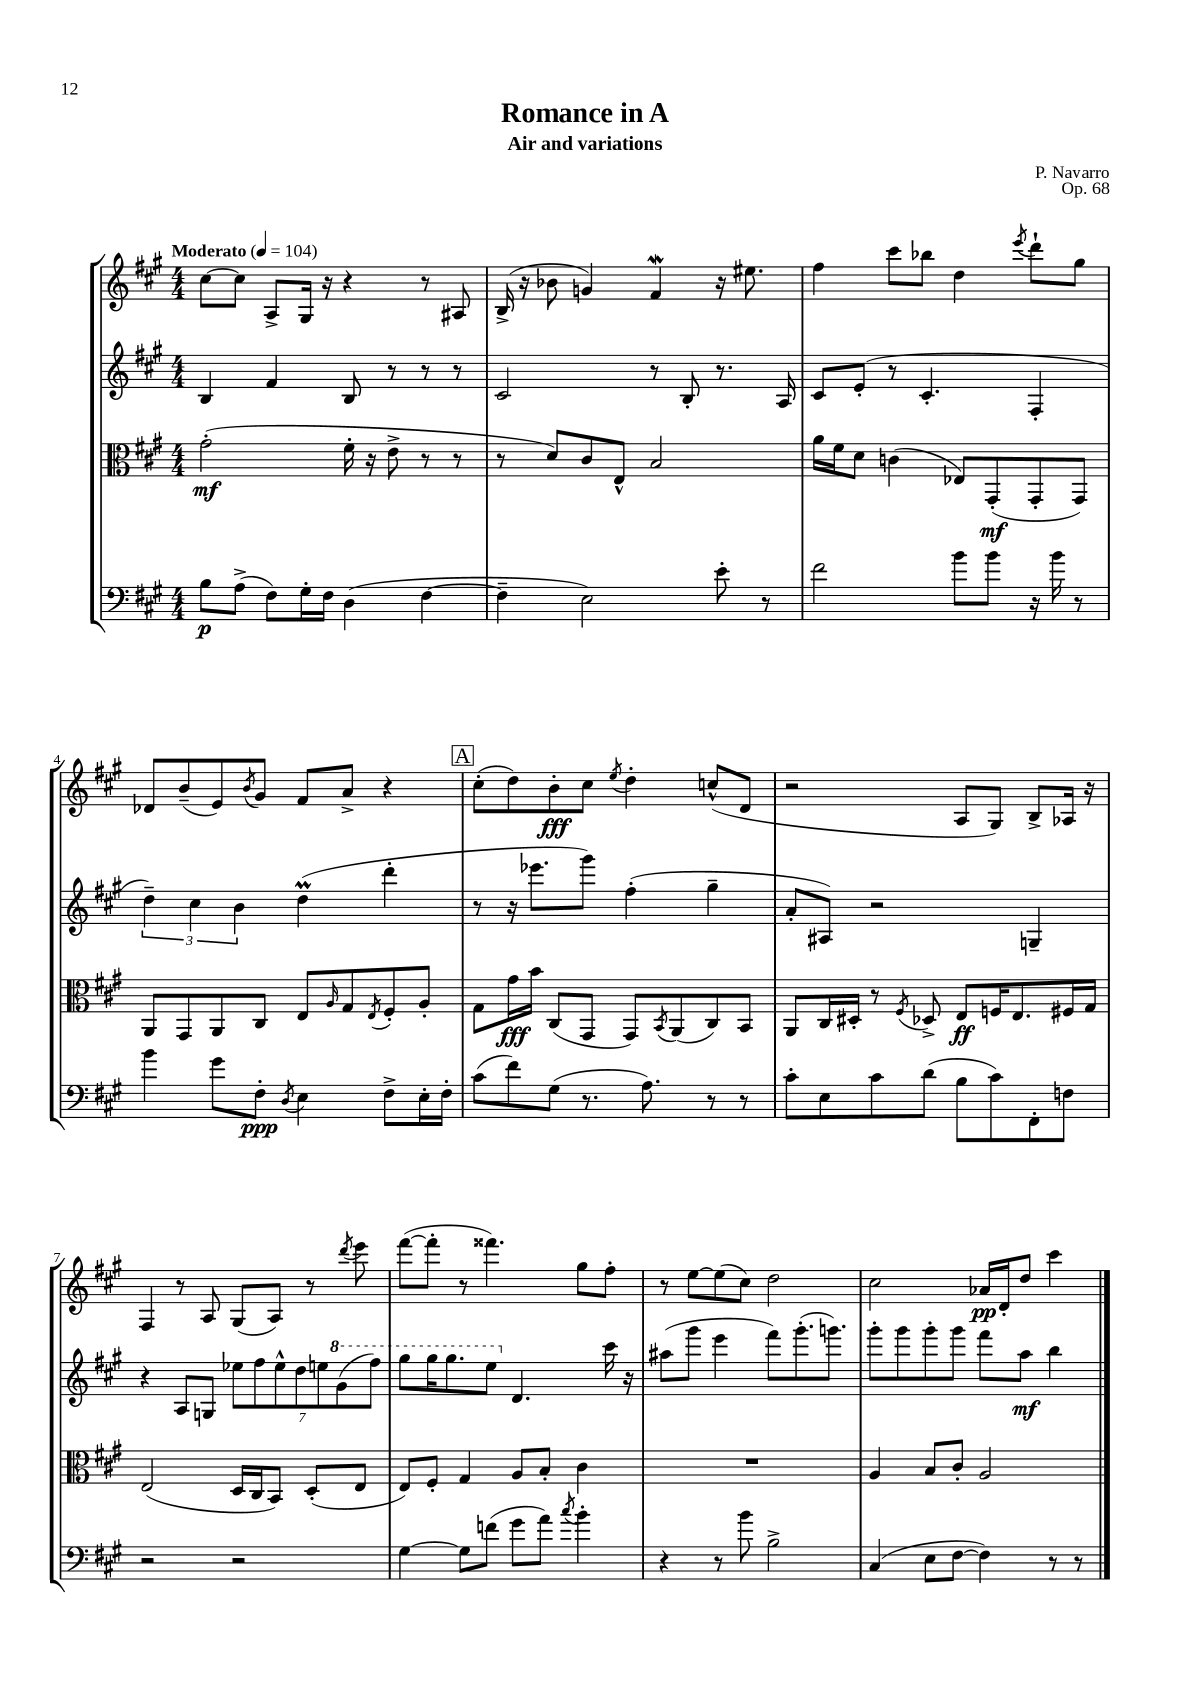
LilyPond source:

\header { title = "Romance in A" composer = "P. Navarro" subtitle = "Air and variations" opus = "Op. 68" }
<<
\new StaffGroup <<
\new Staff = "s0" {
    \clef treble \key a \major \numericTimeSignature \time 4/4 \tempo "Moderato" 4 = 104
    cis''8~ cis''8 a8-> gis16 r16 r4 r8 ais8 |
    b16->( r16 bes'8 g'4) fis'4\mordent r16 eis''8. |
    fis''4 cis'''8 bes''8 d''4 \acciaccatura { e'''8 } d'''8-! gis''8 |
    des'8 b'8--( e'8) \acciaccatura { b'8 } gis'8 fis'8 a'8-> r4 |
    \mark \markup { \box "A" } cis''8-.( d''8) b'8-.\fff cis''8 \acciaccatura { e''8 } d''4-. c''8-^( d'8 |
    r2 a8 gis8) b8-> aes16 r16 |
    fis4 r8 a8 gis8( a8) r8 \acciaccatura { d'''8 } e'''8 |
    fis'''8~( fis'''8-. r8 fisis'''4.) gis''8 fis''8-. |
    r8 e''8~ e''8( cis''8) d''2 |
    cis''2 aes'16\pp d'16-. d''8 cis'''4 \bar "|." |
}
\new Staff = "s1" {
    \clef treble \key a \major \numericTimeSignature \time 4/4
    b4 fis'4 b8 r8 r8 r8 |
    cis'2 r8 b8-. r8. a16 |
    cis'8 e'8-.( r8 cis'4.-. fis4-. |
    \tuplet 3/2 { d''4--) cis''4 b'4 } d''4\prall( d'''4-. |
    \mark \markup { \box "A" } r8 r16 ees'''8. gis'''8) fis''4-.( gis''4-- |
    a'8-. ais8) r2 g4-- |
    r4 a8 g8 \tuplet 7/4 { ees''8 fis''8 ees''8-^ d''8 e''8 \ottava #1 gis''8( fis'''8) } |
    gis'''8 gis'''16 gis'''8. e'''8 \ottava #0 d'4. cis'''16 r16 |
    ais''8( gis'''8 e'''4 fis'''8) gis'''8.-.( g'''8.) |
    gis'''8-. gis'''8 gis'''8-. gis'''8 fis'''8 a''8\mf b''4 \bar "|." |
}
\new Staff = "s2" {
    \clef alto \key a \major \numericTimeSignature \time 4/4
    gis'2-.\mf( fis'16-. r16 e'8-> r8 r8 |
    r8 d'8) cis'8 e8-^ b2 |
    a'16 fis'16 d'8 c'4( ees8) gis,8-.\mf( gis,8-. gis,8) |
    a,8 gis,8 a,8 cis8 e8 \grace { a16 } gis8 \acciaccatura { e8 } fis8-. a8-. |
    \mark \markup { \box "A" } gis8 gis'16\fff b'16 cis8( gis,8 gis,8) \acciaccatura { b,8 } a,8( cis8) b,8 |
    a,8 cis16 dis16-. r8 \acciaccatura { fis8 } des8-> e8\ff f16 e8. fis16 gis16 |
    e2( d16 cis16 b,8) d8-.( e8 |
    e8) fis8-. gis4 a8 b8-. cis'4 |
    R1 |
    a4 b8 cis'8-. a2 \bar "|." |
}
\new Staff = "s3" {
    \clef bass \key a \major \numericTimeSignature \time 4/4
    b8\p a8->( fis8) gis16-. fis16 d4( fis4~ |
    fis4-- e2) e'8-. r8 |
    fis'2 b'8 b'8 r16 b'16 r8 |
    b'4 gis'8 fis8-.\ppp \acciaccatura { d8 } e4 fis8-> e16-. fis16-. |
    \mark \markup { \box "A" } cis'8( fis'8) gis8( r8. a8.) r8 r8 |
    cis'8-. e8 cis'8 d'8( b8 cis'8) fis,8-. f8 |
    r2 r2 |
    gis4~ gis8 f'8( gis'8 a'8) \acciaccatura { cis''8 } b'4-. |
    r4 r8 b'8 b2-> |
    cis4( e8 fis8~ fis4) r8 r8 \bar "|." |
}
>>
>>
